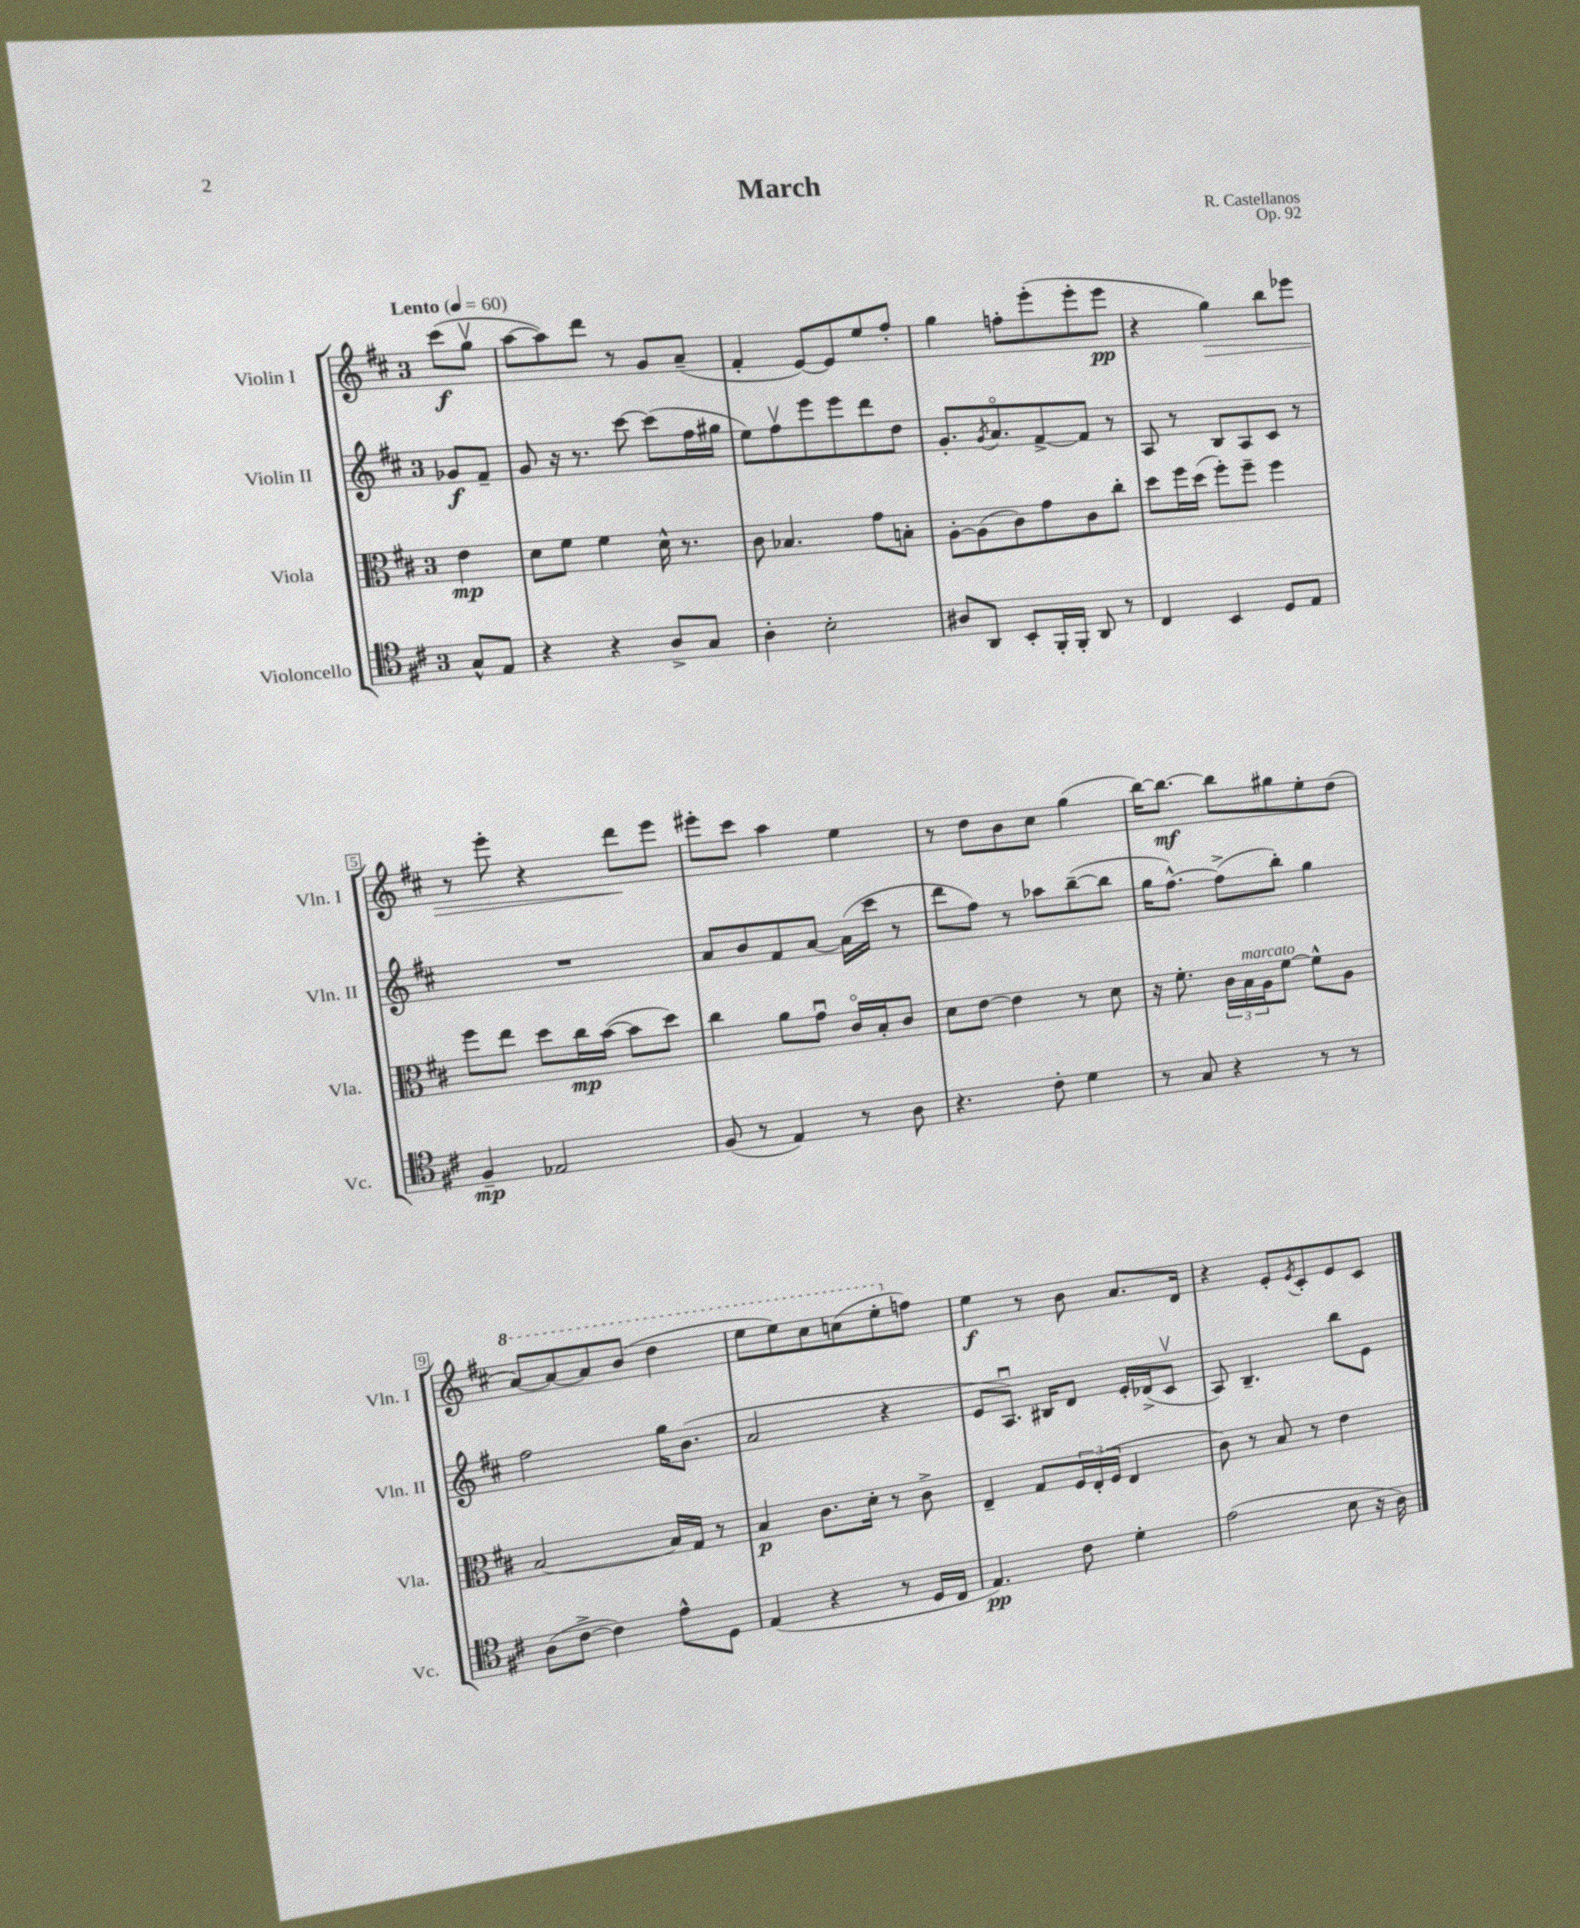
\header { title = "March" composer = "R. Castellanos" opus = "Op. 92" }
<<
\new StaffGroup <<
\new Staff = "s0" \with { instrumentName = "Violin I" shortInstrumentName = "Vln. I" } {
    \clef treble \key d \major \once \override Staff.TimeSignature.style = #'single-digit \time 3/4 \partial 4 \tempo "Lento" 4 = 60
    cis'''8\f( g''8\upbow |
    a''8~ a''8) d'''8 r8 g'8 a'8--( |
    fis'4-. e'8~) e'8 e''8 fis''8-. |
    g''4 f''8-. e'''8-.( e'''8-. e'''8\pp |
    r4 g''4\>) b''8 ees'''8 |
    r8 e'''8-. r4 d'''8\! e'''8 |
    eis'''8-. cis'''8 a''4 e''4 |
    r8 d''8 b'8 cis''8 g''4( |
    b''16~) b''8.~\mf b''8 gis''8 e''8-. d''8( |
    \ottava #1 a''8~) a''8~ a''8 b''8( d'''4 |
    e'''8 e'''8) cis'''8 c'''8( e'''8-. \ottava #0 f''8) |
    e''4\f r8 b'8 a'8. d'16 |
    r4 e'8-. \acciaccatura { e'8 } cis'8-. e'8 cis'8 \bar "|." |
}
\new Staff = "s1" \with { instrumentName = "Violin II" shortInstrumentName = "Vln. II" } {
    \clef treble \key d \major \once \override Staff.TimeSignature.style = #'single-digit \time 3/4 \partial 4
    ges'8\f fis'8-- |
    g'8 r16 r8. cis'''8~ cis'''8( fis''16 gis''16 |
    e''8) fis''8\upbow e'''8 e'''8 d'''8 d''8 |
    g'8.-. \acciaccatura { g'8 } a'8.\flageolet fis'8~-> fis'8 r8 |
    a8 r8 b8 a8 cis'8 r8 |
    R2. |
    a'8 b'8 fis'8 a'8~ a'16( cis'''16 r8 |
    d'''8 fis''8) r8 aes''8 b''8~--( b''8 |
    g''16 fis''8.~-^) fis''8->( b''8-.) g''4 |
    fis''2 g''16 b'8.( |
    a'2 r4 |
    e'8 a8.\downbow) bis16 d'8 e'16-. des'16->( cis'8\upbow |
    a8) b4.-- b''8 e'8 \bar "|." |
}
\new Staff = "s2" \with { instrumentName = "Viola" shortInstrumentName = "Vla." } {
    \clef alto \key d \major \once \override Staff.TimeSignature.style = #'single-digit \time 3/4 \partial 4
    e'4\mp |
    d'8 fis'8 fis'4 d'16-^ r8. |
    cis'8 bes4. g'8 b8-. |
    a8~-. a8( cis'8) g'8 cis'8 cis''8-. |
    d''8 fis''16 d''16( fis''8-.) fis''8-- fis''4 |
    fis''8 e''8 d''8 cis''16\mp b'16~( b'8 d''8) |
    cis''4 a'8 g'8\downbow cis'16\flageolet b16-. cis'8 |
    d'8 e'8~ e'4 r8 d'8 |
    r16 fis'8.-. \tuplet 3/2 { cis'16 b16^\markup { \italic "marcato" } a16 } fis'8~ fis'8-^ a8 |
    b2~ b16 g16 r8 |
    b4\p cis'8. d'16-. r8 cis'8-> |
    e4-- g8 \tuplet 3/2 { fis16 e16-.( fis16 } e4 |
    cis'8) r8 b8 r8 e'4 \bar "|." |
}
\new Staff = "s3" \with { instrumentName = "Violoncello" shortInstrumentName = "Vc." } {
    \clef tenor \key d \major \once \override Staff.TimeSignature.style = #'single-digit \time 3/4 \partial 4
    g8-^ e8 |
    r4 r4 a8-> g8 |
    a4-. b2-. |
    ais8 a,8 b,8-. fis,16-. fis,16-. a,8 r8 |
    cis4 b,4 d8 e8 |
    fis4--\mp ees2 |
    fis8( r8 e4) r8 a8 |
    r4. cis'8-. d'4 |
    r8 g8 r4 r8 r8 |
    a8( cis'8~-> cis'4) e'8-^ d8 |
    e4( r4 r8 d16 cis16 |
    e4.\pp) cis'8 d'4-. |
    e'2( b8 r16 a16) \bar "|." |
}
>>
>>
\layout { \context { \Score \override BarNumber.stencil = #(make-stencil-boxer 0.1 0.3 ly:text-interface::print) } }
